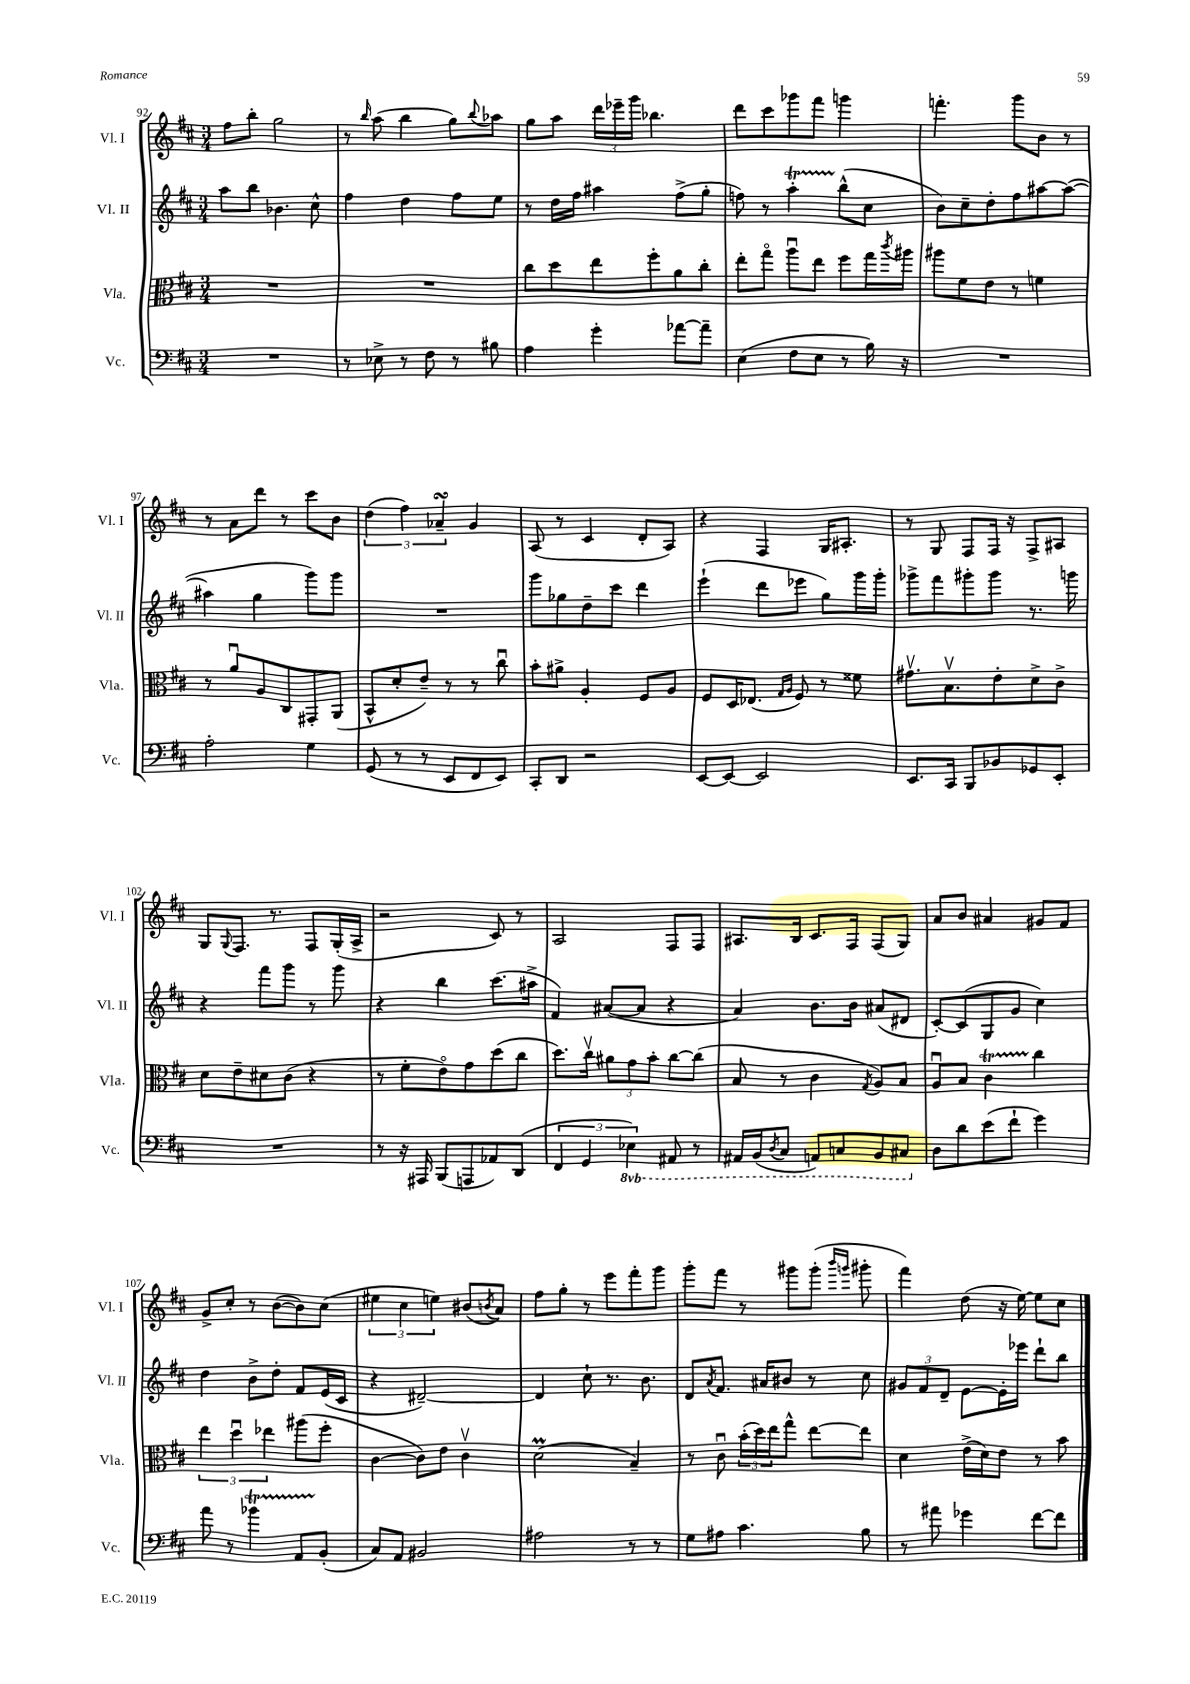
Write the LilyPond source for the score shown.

<<
\new StaffGroup <<
\new Staff = "s0" \with { instrumentName = "Vl. I" shortInstrumentName = "Vl. I" } {
    \clef treble \key d \major \numericTimeSignature \time 3/4
    fis''8 b''8-. g''2 |
    r8 \grace { b''16 } a''8( b''4 g''8) \appoggiatura { b''8 } aes''8 |
    g''8 a''8 \tuplet 3/2 { d'''16 ees'''16-- g'''16 } bes''4. |
    d'''8 cis'''8 ges'''8 fis'''8 g'''4 |
    f'''4.-. g'''8 b'8 r8 |
    r8 a'8 d'''8 r8 cis'''8 b'8 |
    \tuplet 3/2 { d''4( fis''4) aes'4--\turn } g'4 |
    a8( r8 cis'4 d'8-. a8) |
    r4 fis4 g16 ais8.-. |
    r8 g8 fis8 fis16 r16 fis8-> ais8 |
    g8 \appoggiatura { g8 } fis8. r8. fis8 g16-.( a16-> |
    r2 cis'8) r8 |
    a2 fis8 fis8 |
    ais8. b16 cis'8. fis16 fis8( g8) |
    a'8 b'8 ais'4 gis'8 fis'8 |
    g'8-> cis''8-. r8 b'8~( b'8) cis''8( |
    \tuplet 3/2 { eis''4 cis''4 e''4) } bis'8( \acciaccatura { b'8 } a'8) |
    fis''8 g''8-. r8 e'''8 fis'''8-. g'''8 |
    g'''8-. fis'''8 r8 gis'''8 gis'''8-.( \grace { b'''16 g'''16 } gis'''8-. |
    fis'''4) d''8( r16 e''16~) e''8 cis''8 \bar "|." |
}
\new Staff = "s1" \with { instrumentName = "Vl. II" shortInstrumentName = "Vl. II" } {
    \clef treble \key d \major \numericTimeSignature \time 3/4
    a''8 b''8 bes'4. cis''8-^ |
    fis''4 d''4 fis''8 e''8 |
    r8 d''16 fis''16 ais''4 fis''8->( g''8-. |
    f''8) r8 a''4-.\startTrillSpan b''8-^\stopTrillSpan( cis''8 |
    b'8) cis''8-- d''8-. fis''8 ais''8~ ais''8~( |
    ais''4 g''4 g'''8) g'''8 |
    R2. |
    g'''8 ges''8 d''8-- cis'''8 d'''4 |
    e'''4-!( d'''8 ees'''8 g''8) g'''16 g'''16-. |
    ges'''8-> fis'''8 gis'''8-. gis'''8 r8. g'''16 |
    r4 fis'''8 g'''8 r8 g'''8 |
    r4 b''4 cis'''8.( ais''16-> |
    fis'4) ais'8~( ais'8 r4 |
    a'4) b'8. b'16 ais'8( dis'8 |
    cis'8~-.) cis'8( g8 g'8 cis''4) |
    d''4 b'8-> d''8-. fis'8 e'16( cis'16 |
    r4 dis'2~--) |
    dis'4 cis''8-! r8. b'8. |
    d'8 \acciaccatura { a'8 } fis'8. ais'16 bis'8 r8 cis''8 |
    \tuplet 3/2 { gis'8 fis'8 d'8-- } e'8~ e'16-. ees'''16 d'''8-! b''8 \bar "|." |
}
\new Staff = "s2" \with { instrumentName = "Vla." shortInstrumentName = "Vla." } {
    \clef alto \key d \major \numericTimeSignature \time 3/4
    R2. |
    R2. |
    cis''8 d''8 e''8 fis''8-. a'8 cis''8-. |
    e''8-. g''8\flageolet a''8\downbow e''8 fis''8 g''16 \acciaccatura { cis'''8 } ais''16 |
    ais''8 fis'8 e'8 r8 f'4 |
    r8 a'8\downbow a8 cis8 gis,8-. a,8( |
    b,8-^ d'8-. e'8--) r8 r8 cis''8\downbow |
    b'8-. ais'8-> a4-. fis8 a8 |
    fis8 d16 ees8.( \grace { g16 a16 } fis8) r8 fisis'8 |
    gis'8.\upbow b8.\upbow e'8-. d'8-> cis'8-> |
    d'8 e'8-- dis'8 cis'8( r4 |
    r8 fis'8-. e'8\flageolet) g'8 d''8( cis''8 |
    d''8.) cis''16\upbow \tuplet 3/2 { ais'8 g'8 b'8-. } cis''8~ cis''8( |
    b8 r8 cis'4 \acciaccatura { g8 } a8) b8 |
    a8\downbow b8 cis'4\startTrillSpan cis''4\stopTrillSpan |
    \tuplet 3/2 { e''4 d''4\downbow ees''4 } ais''8( fis''8-. |
    cis'4~ cis'8) e'8 cis'4\upbow |
    d'2\prall( b4--) |
    r8 cis'8\downbow \tuplet 3/2 { b'16-.( d''16) e''16 } g''8-^ e''8~ e''8 |
    d'4 e'16->( d'16) e'8 r8 b'8 \bar "|." |
}
\new Staff = "s3" \with { instrumentName = "Vc." shortInstrumentName = "Vc." } {
    \clef bass \key d \major \numericTimeSignature \time 3/4 \set Staff.ottavationMarkups = #ottavation-simple-ordinals
    R2. |
    r8 ees8-> r8 fis8 r8 bis8 |
    a4 g'4-. aes'8~ aes'8-- |
    e4( fis8 e8 r8 b16) r16 |
    R2. |
    a2-. g4 |
    g,8( r8 r8 e,8 fis,8 e,8) |
    cis,8-. d,8 r2 |
    e,8~ e,8~ e,2 |
    e,8. cis,16 b,,8 bes,8 ges,8 e,8-. |
    R2. |
    r8 r16 ais,,16 b,,8( a,,8 aes,8) d,8( |
    \tuplet 3/2 { fis,4 g,4 \ottava #-1 ees,4) } ais,,8 r8 |
    ais,,16 b,,16( \acciaccatura { d,8 } cis,8 a,,8) c,8 b,,8 cis,8 \ottava #0 |
    d8 d'8 e'8( fis'8-! g'4) |
    a'8 r8 bes'4\startTrillSpan a,8 b,8-.\stopTrillSpan( |
    cis8) a,8 bis,2 |
    ais2 r8 r8 |
    g8 ais8 cis'4. b8 |
    r8 ais'8 ges'4 fis'8~ fis'8 \bar "|." |
}
>>
>>
\layout { \context { \Score currentBarNumber = #92 } }
